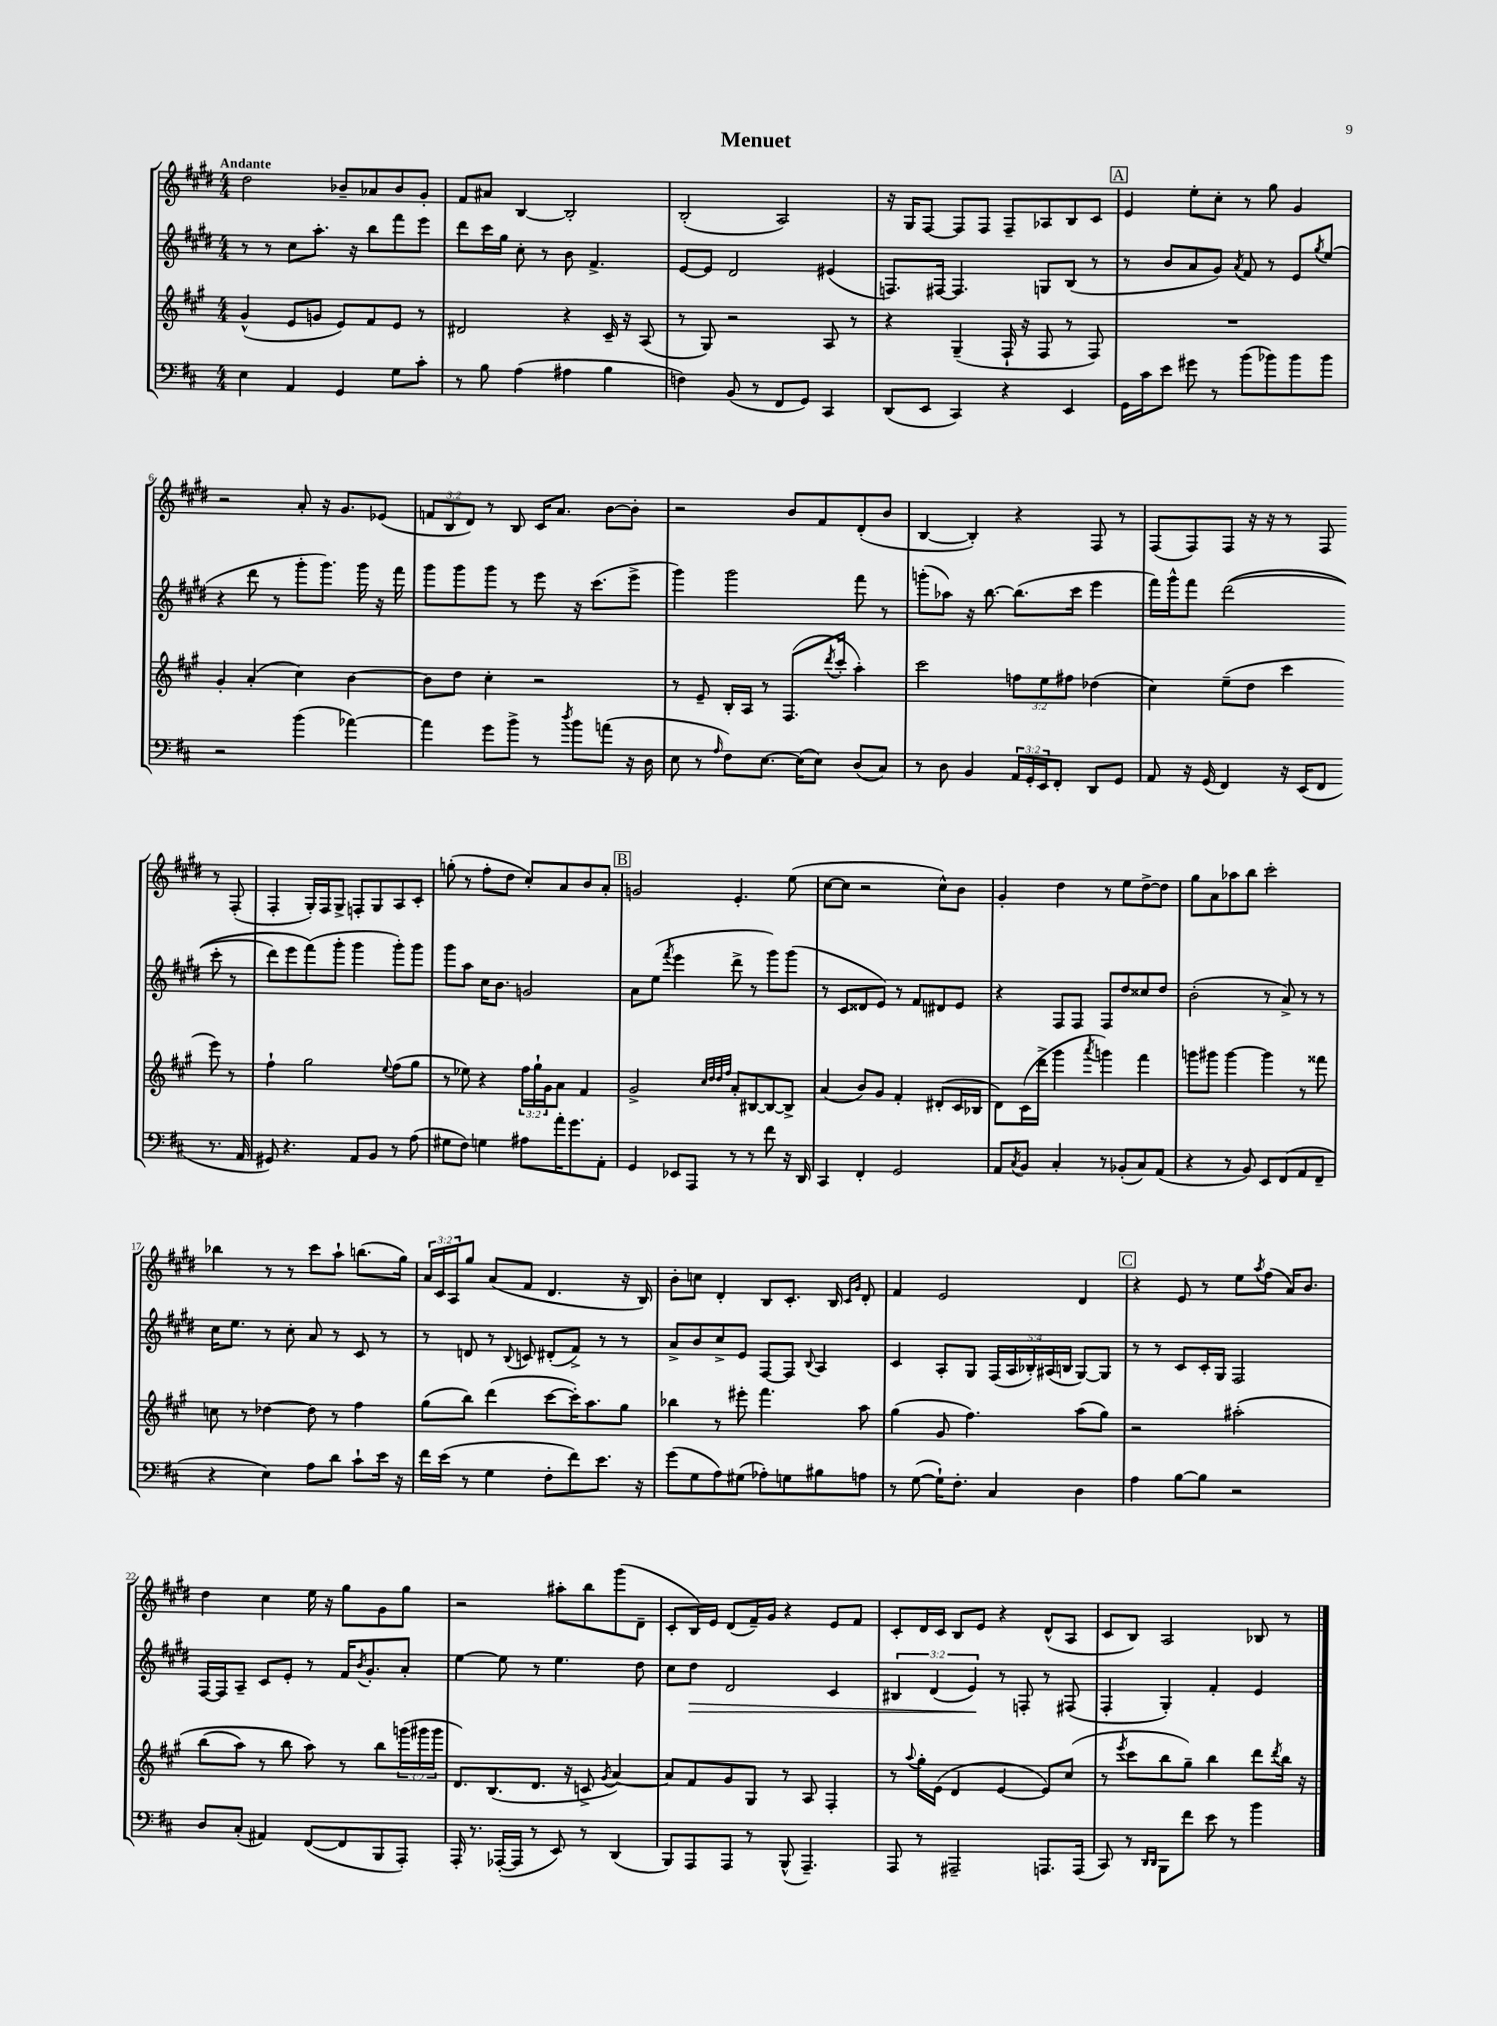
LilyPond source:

\header { title = "Menuet" }
<<
\new StaffGroup <<
\new Staff = "s0" {
    \clef treble \key e \major \numericTimeSignature \time 4/4 \override Staff.TupletNumber.text = #tuplet-number::calc-fraction-text \tempo "Andante"
    dis''2 bes'8-- aes'8 bes'8 gis'8-. |
    fis'8 ais'8 b4~ b2-. |
    b2-.( a2) |
    r16 gis16 fis8~ fis8 fis8 fis8-- aes8 b8 cis'8 |
    \mark \markup { \box "A" } e'4 e''8-. cis''8-. r8 gis''8 gis'4 |
    r2 a'8-. r16 gis'8. ees'8( |
    \tuplet 3/2 { f'8 b8 dis'8) } r8 b8 cis'16 a'8. b'8~ b'8-. |
    r2 b'8 fis'8 dis'8-.( b'8 |
    b4~ b4-.) r4 fis8 r8 |
    fis8( fis8) fis8 r16 r16 r8 fis8 r8 fis8-.( |
    fis4-. gis16-.) fis16 gis8-> f8-. gis8 a8 cis'8-. |
    g''8-.( r8 fis''8-. dis''8 cis''8-.) a'8 b'8 a'8-. |
    \mark \markup { \box "B" } g'2 e'4.-. e''8( |
    cis''8~ cis''8 r2 cis''8-^) b'8 |
    gis'4-. dis''4 r8 e''8 dis''8~-> dis''8 |
    gis''8 a'8 aes''8 b''8 cis'''2-. |
    bes''4 r8 r8 cis'''8 a''8-! b''8.( gis''16) |
    \tuplet 3/2 { a'16 cis'16 a16 } gis''8 a'8( fis'8 dis'4. r16 b16) |
    b'8-. c''8 dis'4-. b8 cis'8.-. b16 \grace { cis'16 gis'16 } dis'8-. |
    fis'4 e'2 dis'4 |
    \mark \markup { \box "C" } r4 e'8 r8 e''8 \acciaccatura { a''8 } fis''8( a'16) b'8. |
    dis''4 cis''4 e''16 r16 gis''8 gis'8 gis''8 |
    r2 ais''8-. b''8 gis'''8( dis'8-- |
    cis'8-. b16) e'16 dis'8( fis'16--) gis'16 r4 e'8 fis'8 |
    cis'8-. dis'16 cis'16 b8 e'8 r4 dis'8-^( a8 |
    cis'8 b8) a2 bes8 r8 \bar "|." |
}
\new Staff = "s1" {
    \clef treble \key e \major \numericTimeSignature \time 4/4 \override Staff.TupletNumber.text = #tuplet-number::calc-fraction-text
    r8 r8 cis''8 a''8.-. r16 b''8 fis'''8 e'''8 |
    dis'''8 cis'''16 gis''16 cis''8-. r8 b'8 fis'4.-> |
    e'8~ e'8 dis'2 eis'4( |
    f8.) fis16~ fis4. g8 b8( r8 |
    \mark \markup { \box "A" } r8 b'8 a'8 gis'8) \acciaccatura { a'8 } fis'8 r8 e'8 \acciaccatura { gis''8 } e''8( |
    r4 dis'''8 r8 gis'''8-. gis'''8.) gis'''16 r16 fis'''16 |
    gis'''8 gis'''8 gis'''8 r8 e'''8 r16 cis'''8.( e'''8-> |
    gis'''4) gis'''2 fis'''8 r8 |
    g'''8-.( aes''8) r16 b''8.~ b''8.( cis'''16 e'''4 |
    fis'''16) gis'''16-^ fis'''8 dis'''2(\( cis'''8-. r8 |
    dis'''8) e'''8 fis'''8(\) gis'''8-. gis'''4 gis'''8-.) gis'''8 |
    gis'''8 a''8 cis''16 b'8. g'2 |
    \mark \markup { \box "B" } a'8 e''8( \acciaccatura { fis'''8 } e'''4 dis'''8-> r8 gis'''8) gis'''8( |
    r8 cis'8 disis'8 e'8) r8 fis'8 dis'8 e'8 |
    r4 fis8 fis8 fis8 dis''8 cisis''8 dis''8 |
    b'2-.( r8 a'8->) r8 r8 |
    cis''16 e''8. r8 cis''8-. a'8 r8 cis'8 r8 |
    r8 d'8 r8 \appoggiatura { b8 } c'8 dis'8-.( fis'8->) r8 r8 |
    a'8-> b'8 cis''8-> e'8 fis8~ fis8 \appoggiatura { b8 } a4 |
    cis'4 a8-. gis8 \tuplet 5/4 { fis16( a16 bes16-.) ais16( b16 } gis8~) gis8 |
    \mark \markup { \box "C" } r8 r8 cis'8 cis'16-. gis16 fis2 |
    fis16~ fis16 a8-- cis'8 e'8-. r8 fis'16 \acciaccatura { b'8 } gis'8.-. a'8-. |
    e''4~ e''8 r8 e''4. dis''8 |
    cis''8 dis''8\> dis'2 cis'4 |
    \tuplet 3/2 { bis4 dis'4( e'4\!) } r8 f8-. r8 fis8( |
    fis4-. gis4-.) fis'4-. e'4 \bar "|." |
}
\new Staff = "s2" {
    \clef treble \key a \major \numericTimeSignature \time 4/4 \override Staff.TupletNumber.text = #tuplet-number::calc-fraction-text
    gis'4-^( e'8 g'8 e'8) fis'8 e'8 r8 |
    dis'2 r4 cis'16-- r16 a8( |
    r8 gis8) r2 a8 r8 |
    r4 gis4--( fis16-! r16 fis8 r8 fis8) |
    \mark \markup { \box "A" } R1 |
    gis'4-. a'4-.( cis''4) b'4~ |
    b'8 d''8 cis''4-. r2 |
    r8 e'8-- b16-. a16 r8 fis8.( \acciaccatura { d'''8 } cis'''16-. a''4-.) |
    cis'''2 \tuplet 3/2 { f''8 e''8 fis''8 } des''4( |
    cis''4) e''8--( d''8 cis'''4 e'''8) r8 |
    fis''4-! gis''2 \appoggiatura { e''8 } fis''8( gis''8 |
    r8 ees''8) r4 \tuplet 3/2 { fis''16 gis''16-! gis'16 } a'8 fis'4 |
    \mark \markup { \box "B" } gis'2-> \grace { cis''32 d''32 d''32 fis''32 } a'8-. bis8~ bis8~ bis8-> |
    a'4( b'8) gis'8 fis'4-. dis'8-.( cis'16 bes16 |
    d'8) cis'16( d'''16-> gis'''4 \acciaccatura { a'''8 } g'''4) fis'''4 |
    g'''8 gis'''8 gis'''4~ gis'''4 r8 fisis'''8 |
    c''8 r8 des''4~ des''8 r8 fis''4 |
    gis''8( b''8) d'''4( cis'''8~ cis'''16-.) a''8. gis''8 |
    bes''4 r8 eis'''8-. fis'''4. a''8 |
    gis''4( gis'8 fis''4.) a''8( gis''8) |
    \mark \markup { \box "C" } r2 ais''2-.\( |
    b''8( a''8) r8 b''8 a''8\) r8 b''8 \tuplet 3/2 { g'''16( gis'''16 gis'''16 } |
    d'8.) b8.( d'8. r16 c'8-> \acciaccatura { gis'8 } a'4~) |
    a'8 fis'8 gis'8 gis8 r8 a8 fis4-. |
    r8 \appoggiatura { a''8 } gis''16-. e'16( d'4 e'4~ e'8) cis''8( |
    r8 \acciaccatura { e'''8 } cis'''8 b''8 gis''8--) b''4 d'''8 \acciaccatura { d'''8 } b''16 r16 \bar "|." |
}
\new Staff = "s3" {
    \clef bass \key d \major \numericTimeSignature \time 4/4 \override Staff.TupletNumber.text = #tuplet-number::calc-fraction-text
    e4 a,4 g,4 g8 cis'8-. |
    r8 b8 a4( ais4 b4 |
    f4) b,8( r8 fis,8 g,8) cis,4 |
    d,8( e,8 cis,4) r4 e,4 |
    \mark \markup { \box "A" } g,16 cis'16 e'8 gis'8 r8 b'8( bes'8) bes'8 bes'8 |
    r2 b'4( aes'4~) |
    aes'4 g'8 b'8-> r8 \acciaccatura { d''8 } b'8 a'8( r16 d16 |
    e8 r8 \grace { a16 } fis8) e8.~ e16( e8) d8( cis8) |
    r8 d8 b,4 \tuplet 3/2 { a,16 g,16-. e,16 } fis,8-. d,8 g,8 |
    a,8 r16 g,16( fis,4) r16 e,16( fis,8 r8. a,16 |
    gis,8) r4. a,8 b,8 r8 a8( |
    gis8 fis8) g4 ais8 a'16-. g'8. a,8-. |
    \mark \markup { \box "B" } g,4 ees,8 a,,8 r8 r8 fis'8 r16 d,16 |
    cis,4 fis,4-. g,2 |
    a,8 \acciaccatura { cis8 } b,8 cis4-. r8 bes,8-.( cis8) a,8( |
    r4 r8 b,8) e,8 fis,8( a,8 fis,8-- |
    r4 e4) a8 d'8 cis'8-! e'16 r16 |
    fis'16 e'16( r8 g4 fis8-. fis'8) e'8. r16 |
    g'8( g8 a8) gis8( aes8-.) g8 bis8 a8 |
    r8 g8~( g16-!) fis8.-. cis4 d4 |
    \mark \markup { \box "C" } a4 b8~ b8 r2 |
    d8 cis8-.( ais,4) fis,8~( fis,8 b,,8 a,,8-.) |
    a,,16-. r8. aes,,16~-.( aes,,16 r8 e,8) r8 d,4( |
    b,,8) a,,8 a,,8 r8 b,,8-^( a,,4.--) |
    a,,8 r8 ais,,2-- a,,8. a,,16( |
    cis,8) r8 \grace { d,16 d,16 } b,,8 fis'8 e'8 r8 b'4 \bar "|." |
}
>>
>>
